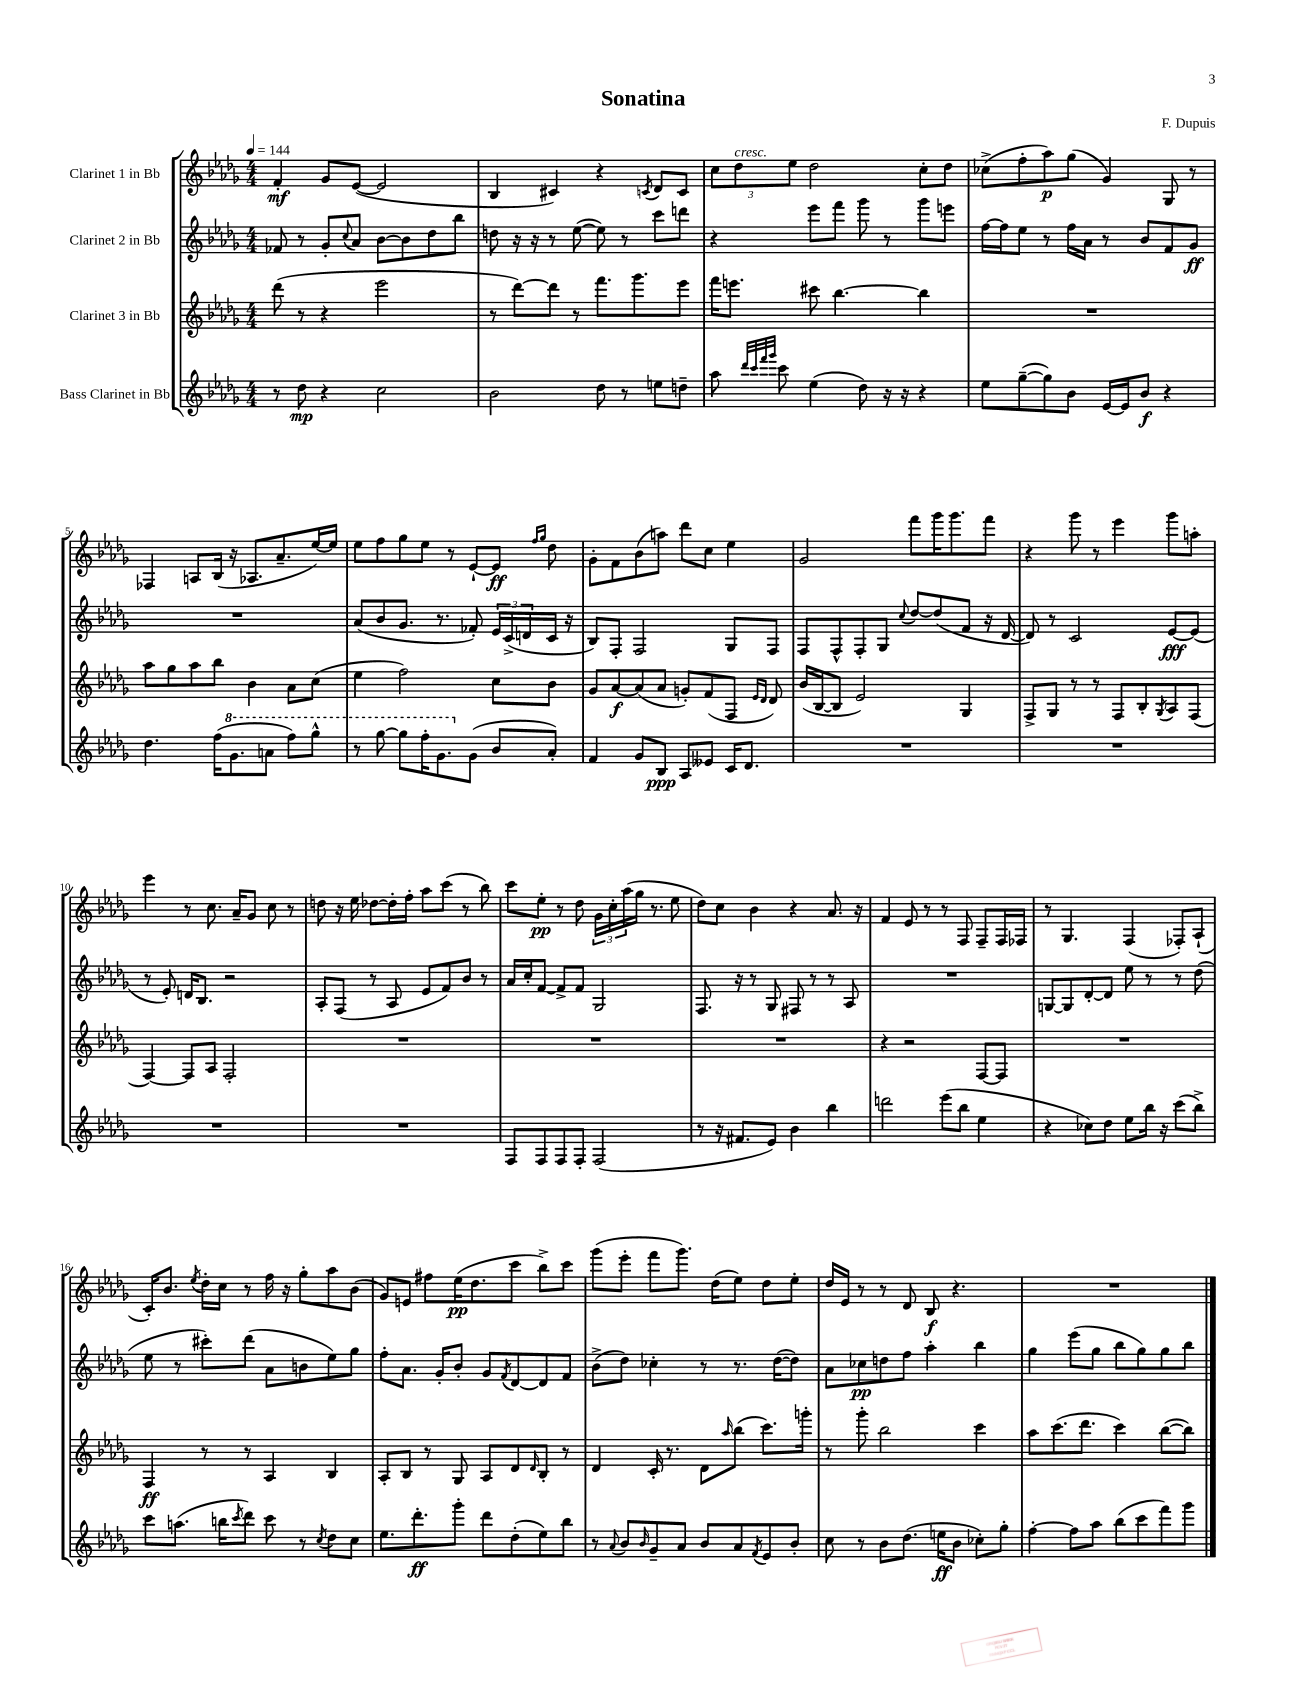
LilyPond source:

\header { title = "Sonatina" composer = "F. Dupuis" }
<<
\new StaffGroup <<
\new Staff = "s0" \with { instrumentName = "Clarinet 1 in Bb" } {
    \clef treble \key des \major \numericTimeSignature \time 4/4 \tempo 4 = 144
    f'4-.\mf ges'8 ees'8~( ees'2 |
    bes4 cis'4) r4 \acciaccatura { c'8 } des'8 c'8 |
    \tuplet 3/2 { c''8 des''8^\markup { \italic "cresc." } ees''8 } des''2 c''8-. des''8 |
    ces''8->( f''8-. aes''8\p) ges''8( ges'4) ges8 r8 |
    fes4 a8 bes16( r16 aes8. aes'8.-- ees''16~) ees''16 |
    ees''8 f''8 ges''8 ees''8 r8 ees'8~-! ees'8\ff \grace { f''16 ges''16 } des''8 |
    ges'8-. f'8 bes'8( a''8) des'''8 c''8 ees''4 |
    ges'2 f'''8 ges'''16 ges'''8. f'''8 |
    r4 ges'''8 r8 ees'''4 ges'''8 a''8-. |
    ees'''4 r8 c''8. aes'16-- ges'8 c''8 r8 |
    d''8 r16 ees''16 des''8~ des''16-. f''16-. aes''8 c'''8( r8 bes''8) |
    c'''8 ees''8-.\pp r8 des''8 \tuplet 3/2 { ges'16 c''16-. aes''16( } ges''16 r8. ees''8 |
    des''8) c''8 bes'4 r4 aes'8. r16 |
    f'4 ees'8 r8 r8 f8 f8-- f16 fes16 |
    r8 ges4. f4( fes8-.) aes8-!( |
    c'16-.) bes'8. \acciaccatura { ees''8 } des''16-. c''16 r8 f''16 r16 ges''8-. aes''8 bes'8( |
    ges'8) e'8 fis''8 ees''16\pp( des''8. c'''8 bes''8->) c'''8 |
    ges'''8( ees'''8-. f'''8 ges'''8.) des''16( ees''8) des''8 ees''8-. |
    des''16 ees'16 r8 r8 des'8 bes8\f r4. |
    R1 \bar "|." |
}
\new Staff = "s1" \with { instrumentName = "Clarinet 2 in Bb" } {
    \clef treble \key des \major \numericTimeSignature \time 4/4
    fes'8 r8 ges'8-. \appoggiatura { c''8 } aes'8 bes'8~ bes'8 des''8 bes''8 |
    d''8 r16 r16 r8 ees''8~( ees''8) r8 c'''8 d'''8 |
    r4 ees'''8 f'''8 ges'''8 r8 ges'''8 e'''8 |
    f''16~ f''16 ees''8 r8 f''16 aes'16 r8 bes'8 f'8 ges'8\ff |
    R1 |
    aes'8( bes'8 ges'8. r8. fes'8-.) \tuplet 3/2 { ees'16 c'16->( d'16 } c'16 r16 |
    bes8) f8-. f2 ges8 f8 |
    f8 f8-^ f8-. ges8 \appoggiatura { c''8 } des''8~ des''8( f'8 r16 des'16~ |
    des'8) r8 c'2 ees'8~\fff ees'8( |
    r8 ees'8-.) d'16 bes8. r2 |
    aes8-. f8( r8 aes8 ees'8 f'8) bes'8 r8 |
    aes'16 c''16-. f'8~ f'8-> f'8 ges2 |
    f8. r16 r8 ges8 fis8 r8 r8 aes8 |
    R1 |
    g8~ g8 des'8~-. des'8 ees''8 r8 r8 des''8( |
    ees''8 r8 cis'''8-.) des'''8( aes'8 b'8 ees''8) ges''8 |
    f''8-. aes'8. ges'16-. bes'8-. ges'8 \acciaccatura { f'8 } des'8~ des'8 f'8 |
    bes'8->( des''8) ces''4-. r8 r8. des''16~( des''8) |
    aes'8 ces''8\pp d''8 f''8 aes''4-. bes''4 |
    ges''4 ees'''8( ges''8 bes''8 ges''8) ges''8 bes''8 \bar "|." |
}
\new Staff = "s2" \with { instrumentName = "Clarinet 3 in Bb" } {
    \clef treble \key des \major \numericTimeSignature \time 4/4
    des'''8( r8 r4 ees'''2 |
    r8 des'''8~) des'''8 r8 f'''8. ges'''8. ees'''8 |
    f'''16 e'''8. cis'''8 bes''4.~ bes''4 |
    R1 |
    aes''8 ges''8 aes''8 bes''8 bes'4 aes'8 c''8( |
    ees''4 f''2) c''8 bes'8 |
    ges'8 aes'8~\f aes'8( aes'8 g'8-.) f'8( f8 \grace { ees'16 des'16 } des'8) |
    bes'16( bes16~ bes8 ees'2) ges4 |
    f8-> ges8 r8 r8 f8 bes8-. \acciaccatura { ges8 } aes8 f8( |
    f4~) f8 aes8 f2-. |
    R1 |
    R1 |
    R1 |
    r4 r2 f8~ f8 |
    R1 |
    f4\ff r8 r8 aes4 bes4 |
    aes8-. bes8 r8 ges8 aes8 des'8 \grace { des'16 } bes8-. r8 |
    des'4 c'16-. r8. des'8 \grace { aes''16 } bes''8( c'''8.) g'''16-. |
    r8 ges'''8-. bes''2 c'''4 |
    aes''8 c'''8.( des'''8. c'''4) bes''8~( bes''8) \bar "|." |
}
\new Staff = "s3" \with { instrumentName = "Bass Clarinet in Bb" } {
    \clef treble \key des \major \numericTimeSignature \time 4/4
    r8 des''8\mp r4 c''2 |
    bes'2 des''8 r8 e''8 d''8-- |
    aes''8 \grace { des'''32 c'''32 f'''32 ges'''32 } c'''8 ees''4( des''8) r16 r16 r4 |
    ees''8 ges''8~--( ges''8) bes'8 ees'16~ ees'16 bes'8\f r4 |
    des''4. f''16( \ottava #1 ges''8. a''8 f'''8) ges'''8-^ |
    r8 ges'''8~ ges'''8 f'''16-. ges''8. \ottava #0 ges'8( bes'8 aes'8-.) |
    f'4 ges'8 bes8\ppp aes8 eeses'8 c'16 des'8. |
    R1 |
    R1 |
    R1 |
    R1 |
    f8 f8 f8 f8-. f2( |
    r8 r16 fis'8. ees'8) bes'4 bes''4 |
    d'''2 ees'''8( bes''8 ees''4 |
    r4 ces''8) des''8 ees''8 bes''16 r16 c'''8( bes''8->) |
    c'''8 a''8.( b''16 \acciaccatura { c'''8 } des'''8) c'''8 r8 \acciaccatura { c''8 } des''8 c''8 |
    ees''8. des'''8.-.\ff ges'''8-. des'''8 des''8-.( ees''8) bes''8 |
    r8 \appoggiatura { aes'8 } bes'8 \grace { bes'16 } ges'8-- aes'8 bes'8 aes'8 \acciaccatura { f'8 } ees'8 bes'8-. |
    c''8 r8 bes'8 des''8.( e''16\ff bes'8 ces''8-.) ges''8-. |
    f''4~-. f''8 aes''8 bes''8( c'''8 f'''8) ges'''8 \bar "|." |
}
>>
>>
